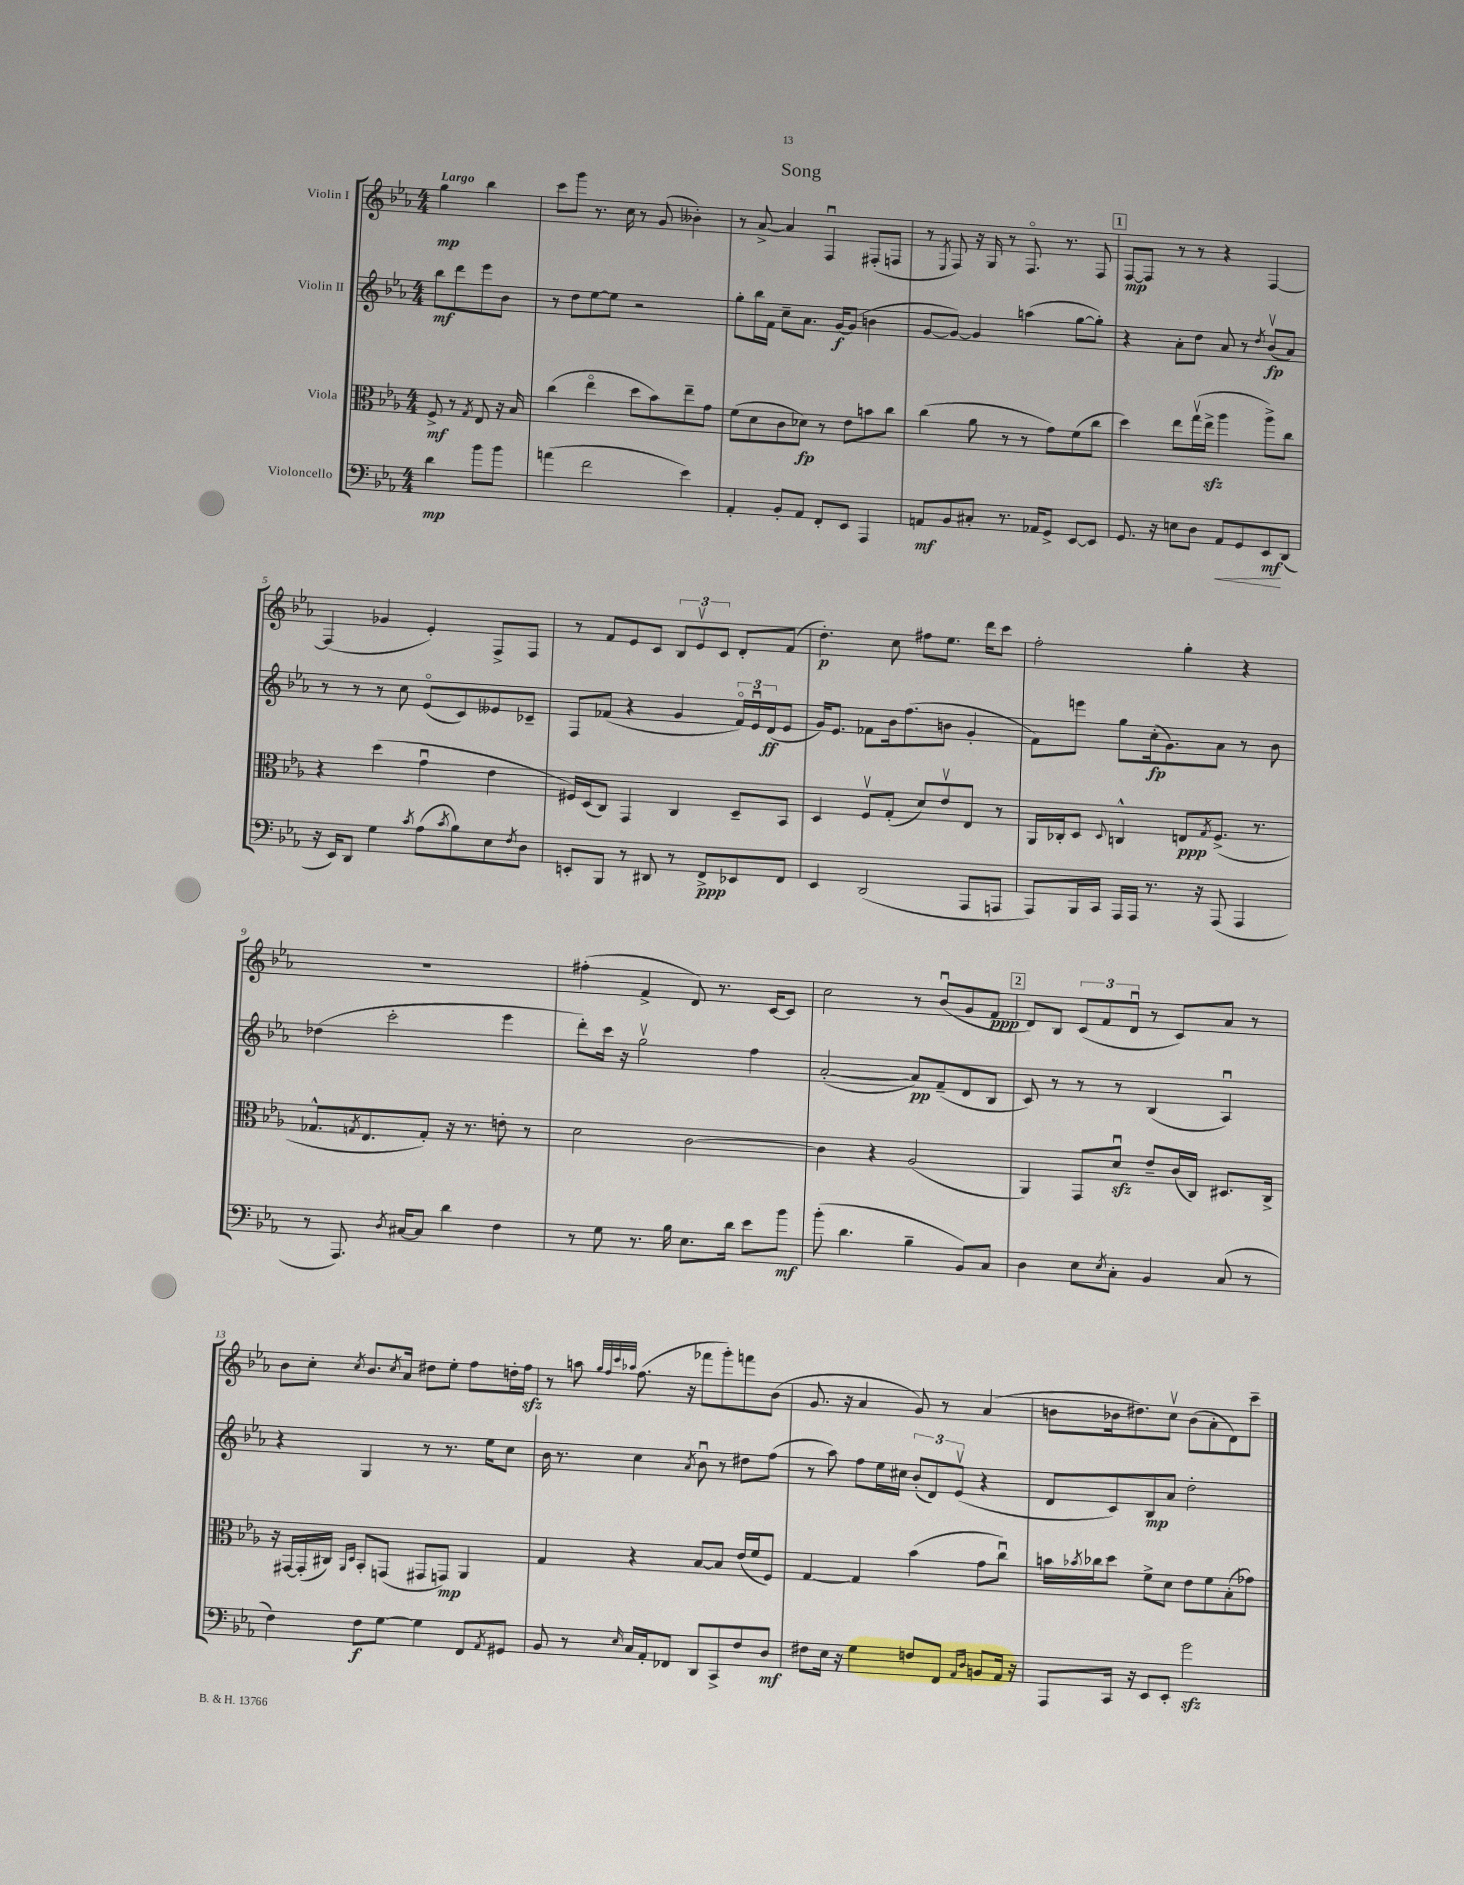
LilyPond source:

\header { title = "Song" }
<<
\new StaffGroup <<
\new Staff = "s0" \with { instrumentName = "Violin I" } {
    \clef treble \key ees \major \numericTimeSignature \time 4/4 \partial 2 \tempo "Largo"
    g''4\mp bes''4 |
    c'''8 g'''8 r8. c''16 r8 g'8( beses'4-.) |
    r8 aes'8~-> aes'4 f4\downbow fis8-.( f8 |
    r8 \acciaccatura { ees8 } f8) r16 g16 r8 f8.\flageolet r8. f8 |
    \mark \markup { \box "1" } f8~\mp f8 r8 r8 r4 f4~ |
    f4( ges'4 ees'4-.) f8-> f8 |
    r8 f'8 ees'8 c'8 \tuplet 3/2 { bes8 ees'8\upbow c'8 } d'8-. f'8( |
    d''4.-.\p) c''8 fis''8 ees''8. d'''16 c'''8 |
    f''2-. g''4-. r4 |
    R1 |
    fis''4-.( f'4-> d'8) r8. c'16~ c'8 |
    c''2 r8 bes'8\downbow( g'8 f'8\ppp |
    \mark \markup { \box "2" } d'8) bes8 \tuplet 3/2 { c'8( f'8 d'8\downbow } r8 c'8) aes'8 r8 |
    bes'8 c''8-. \acciaccatura { c''8 } bes'8. \acciaccatura { c''8 } aes'16 dis''8 ees''8-. f''8 d''16-. f''16\sfz |
    r8 a''8 \grace { g''32 f''32 c'''32 aes''32 } f''8.( r16 fes'''8 g'''8-.) f'''8 bes'8( |
    g'8. r16 aes'4 g'8) r8 aes'4( |
    b'8 bes'16 dis''8.) c''8\upbow bes'8( aes'8-. d'8) c'''8-- \bar "|." |
}
\new Staff = "s1" \with { instrumentName = "Violin II" } {
    \clef treble \key ees \major \numericTimeSignature \time 4/4 \partial 2
    bes''8\mf d'''8 ees'''8 bes'8 |
    r8 d''8 ees''8~ ees''8 r2 |
    g''8-. bes''16 f'16 c''8-- aes'8. g'16~\f g'8( b'4 |
    g'8~ g'8~) g'4 a''4( g''8~ g''8-.) |
    \mark \markup { \box "1" } r4 aes'8-. d''8 aes'8 r8 \acciaccatura { d''8 } bes'8\upbow\fp( aes'8) |
    r8 r8 r8 c''8 ees'8\flageolet( c'8) eeses'8 ces'8-- |
    f8 fes'8( r4 g'4 \tuplet 3/2 { fes'16\flageolet) ees'16\downbow d'16\ff( } ees'8 |
    g'16) ees'8. fes'8 bes'16 f''8.( b'8 g'4-. |
    f'8) e'''8 g''8 c''16-.\fp( g'8.) aes'8 r8 bes'8 |
    des''4( c'''2-. ees'''4 |
    d'''8-.) c'''16 r16 g''2\upbow f''4 |
    aes'2~-.( aes'8\pp) f'8--( d'8 bes8 |
    \mark \markup { \box "2" } c'8) r8 r8 r8 bes4( aes4\downbow) |
    r4 g4 r8 r8. ees''16 c''8 |
    bes'16 r8. c''4 \acciaccatura { aes'8 } bes'8\downbow r8 dis''8 f''8( |
    r8 aes''8) f''8 ees''16 cis''16 \tuplet 3/2 { bes'8-.( d'8) ees'8\upbow( } r4 |
    d'8 c'8) bes8\mp aes'8 d''2-. \bar "|." |
}
\new Staff = "s2" \with { instrumentName = "Viola" } {
    \clef alto \key ees \major \numericTimeSignature \time 4/4 \partial 2
    f8->\mf r8 \acciaccatura { g8 } ees8 r16 bes16 |
    c''4( ees''4\flageolet d''8 bes'8) ees''8-- g'8 |
    f'8( d'8 c'8 des'8\fp) r8 ees'8 b'8 c''8 |
    c''4( aes'8 r8 r8 g'8) f'8( c''8 |
    \mark \markup { \box "1" } d''4) ees''8 g''16\upbow( ees''16->\sfz aes''4 aes''8->) c''8 |
    r4 d''4( g'4\downbow ees'4 |
    fis16) d16( c8) g,4 c4 d8-- bes,8 |
    d4 f8\upbow g8-.( d'8) ees'8\upbow ees8 r8 |
    aes,16 ces16-. d8 \appoggiatura { d8 } c4-^ e8\ppp \acciaccatura { g8 } f8.->( r8. |
    ges8.-^ \acciaccatura { g8 } ees8. g8-.) r16 r8. e'8-. r8 |
    d'2 c'2~ |
    c'4 r4 aes2( |
    \mark \markup { \box "2" } aes,4) g,8 d'8\downbow\sfz ees'8-- c'16( c16) dis8. c16-> |
    r16 gis,16~ gis,16-.( cis16) \grace { aes,16 d16 } bes,8-. g,8( gis,8 g,8\mp) aes,4 |
    g4 r4 bes8~ bes8 ees'16( f'16 f8) |
    g4~ g4 bes'4( g'8 c''8\downbow) |
    b'16 \acciaccatura { bes'8 } ces''16 d''8 f'8-> d'8 ees'8 f'8 bes8-.( ges'8) \bar "|." |
}
\new Staff = "s3" \with { instrumentName = "Violoncello" } {
    \clef bass \key ees \major \numericTimeSignature \time 4/4 \partial 2
    d'4\mp bes'8 bes'8 |
    a'4( f'2 ees'4) |
    aes,4-. bes,8-. aes,8 f,8-. ees,8 aes,,4 |
    a,8\mf bes,8 cis8-. r8. aes,16 g,8-> ees,8~ ees,8 |
    \mark \markup { \box "1" } g,8. r16 e8 d8 aes,8\< g,8 ees,8\mf\! d,8( |
    r16 ees,16) d,8 g4 \acciaccatura { c'8 } aes8( \acciaccatura { c'8 } bes8) ees8 \acciaccatura { f8 } d8 |
    e,8-. bes,,8 r8 dis,8 r8 f,8->\ppp ees,8 f,8 |
    ees,4 d,2( aes,,8 a,,8 |
    aes,,8) bes,,16 c,16 aes,,16 aes,,16 r8. r16 aes,,8( aes,,4 |
    r8 aes,,8.) \acciaccatura { d8 } cis16~ cis8 d'4 f4 |
    r8 g8 r8. bes16 ees8. d'16 ees'8 bes'8\mf |
    bes'8-.( d'4. bes4-- bes,8) c8 |
    \mark \markup { \box "2" } d4 ees8 \acciaccatura { ees8 } c8-. bes,4 c8( r8 |
    f4) f8\f g8~ g4 f,8 \acciaccatura { aes,8 } gis,8 |
    bes,8 r8 \grace { ees16 } c16 aes,16-. fes,8 d,8 c,8-> f8 d8\mf |
    fis8 ees16 r16 g4 f8 f,8 \grace { aes,16 d16 } b,8 aes,16 r16 |
    aes,,8 c,16 r16 ees,8 ees,8-. g'2\sfz \bar "|." |
}
>>
>>
